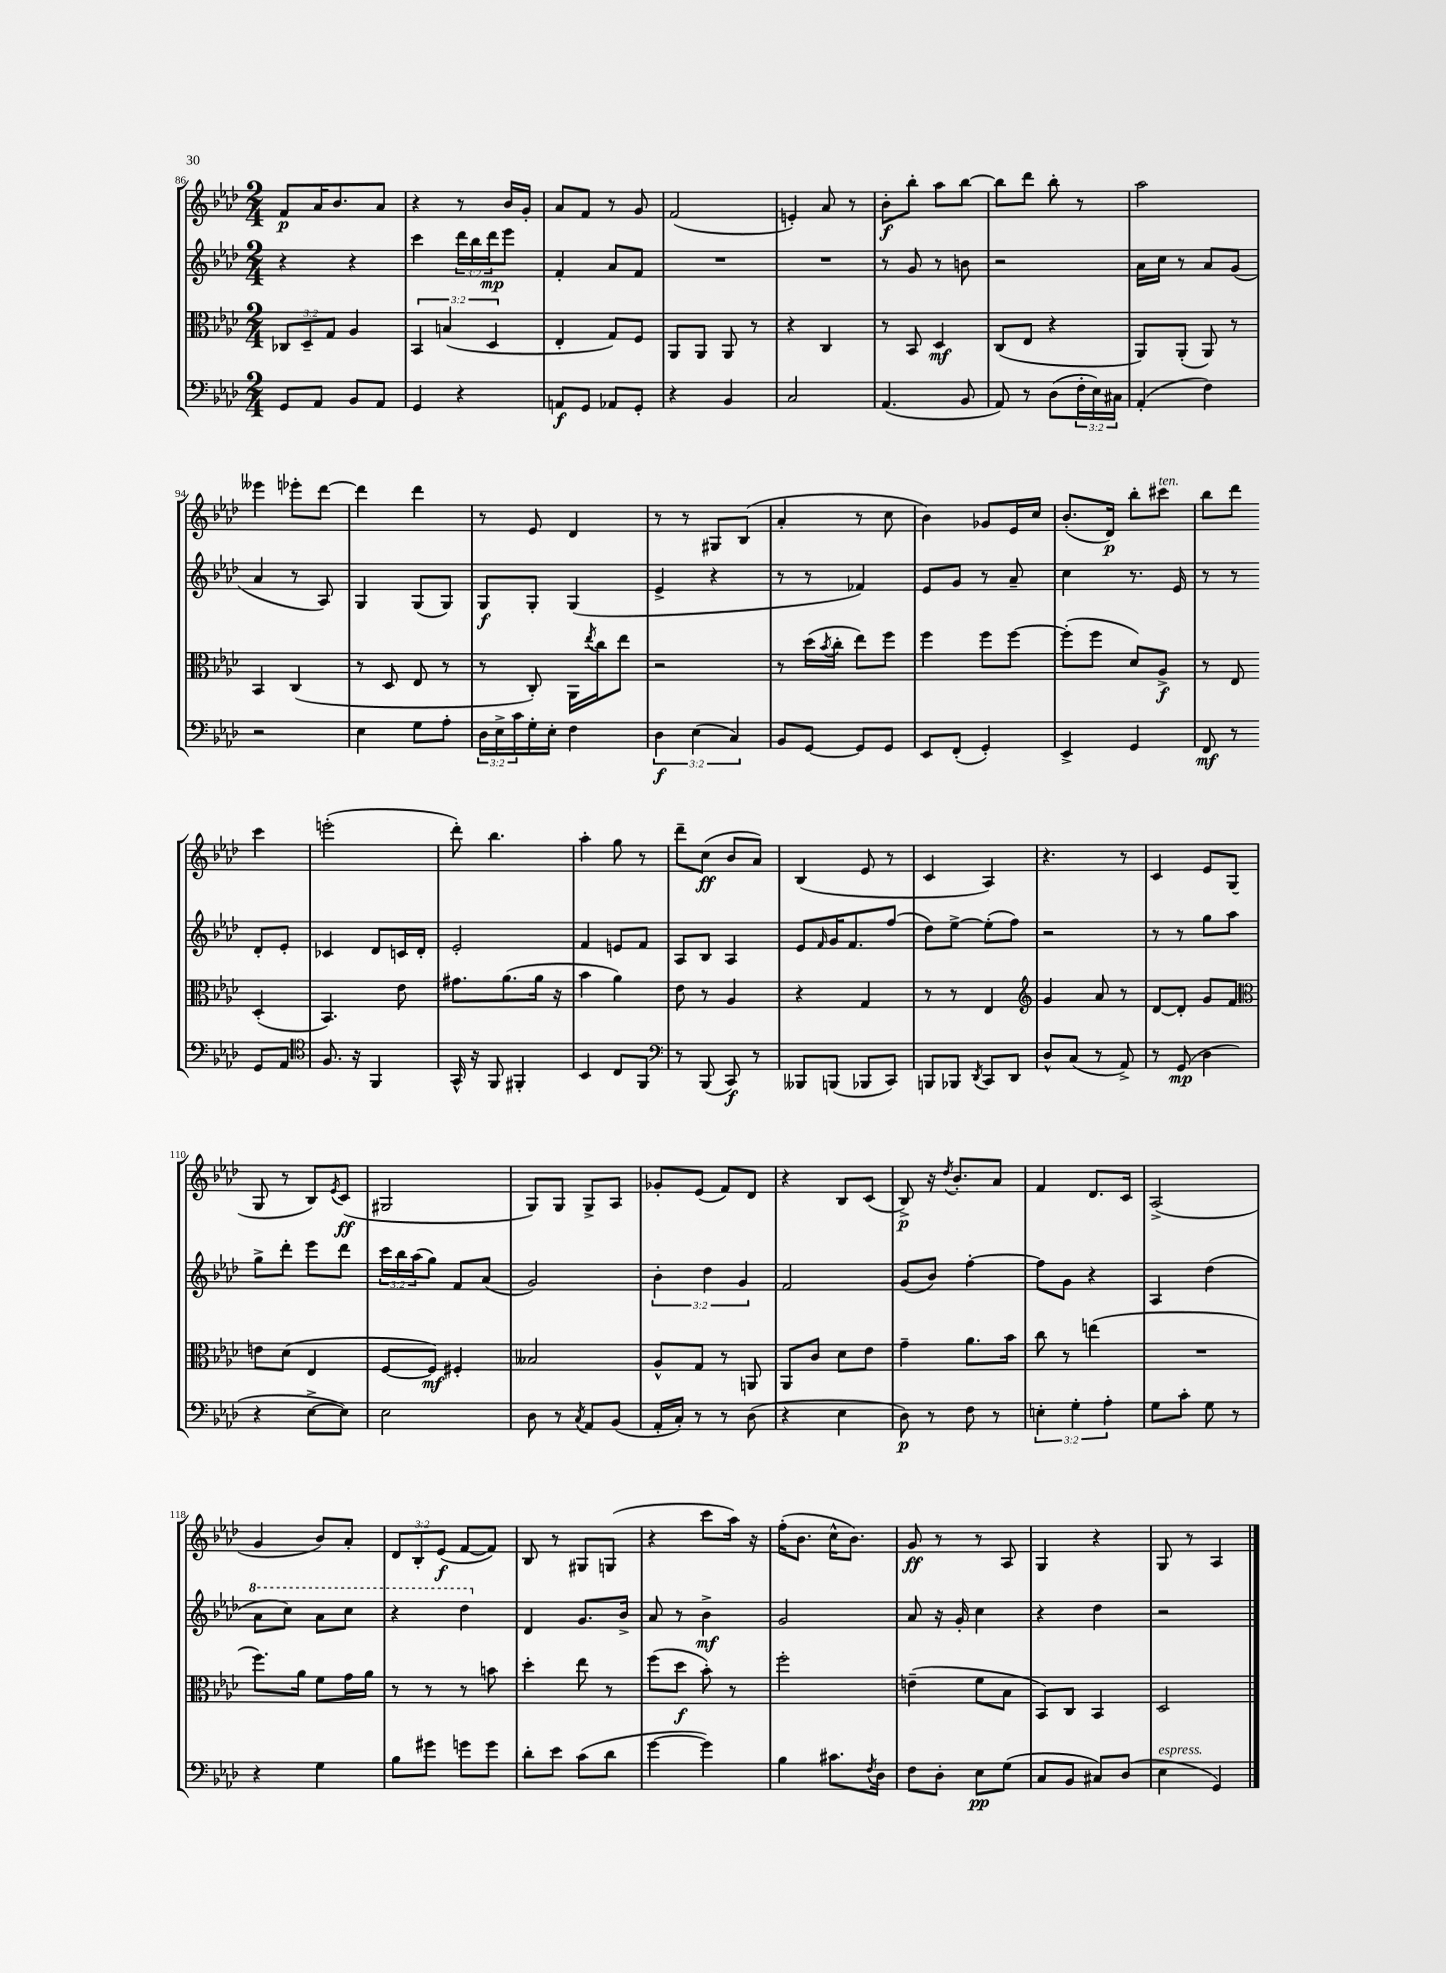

**kern	**kern	**kern	**kern
*staff4	*staff3	*staff2	*staff1
*clefF4	*clefC3	*clefG2	*clefG2
*k[b-e-a-d-]	*k[b-e-a-d-]	*k[b-e-a-d-]	*k[b-e-a-d-]
*M2/4	*M2/4	*M2/4	*M2/4
8GG	12C-	4r	8f
.	12D-~	.	.
8AA-	.	.	16a-
.	12G	.	.
.	.	.	8.b-
8BB-	4A-	4r	.
8AA-	.	.	8a-
=	=	=	=
4GG	6BB-	4ccc	4r
.	(6B	.	.
4r	.	24ddd-	8r
.	.	24bb-	.
.	6D-	24ddd-	.
.	.	8eee-	16b-
.	.	.	16g'
=	=	=	=
8AA	4E-'	4f'	8a-
8GG	.	.	8f
8AA-	8G)	8a-	8r
8GG'	8F	8f	8g
=	=	=	=
4r	8AA-	2r	(2f
.	8AA-	.	.
4BB-	8AA-	.	.
.	8r	.	.
=	=	=	=
2C	4r	2r	4e')
.	4C	.	8a-
.	.	.	8r
=	=	=	=
(4.AA-	8r	8r	8b-'
.	8BB-	8g	8bb-'
.	4D-	8r	8aa-
8BB-	.	8b	[8bb-
=	=	=	=
8AA-)	(8C	2r	8bb-]
8r	8E-	.	8ddd-
(8D-	4r	.	8bb-'
24F'	.	.	8r
24E-)	.	.	.
24C#	.	.	.
=	=	=	=
(4AA-'	8AA-)	16a-	2aa-
.	.	16cc	.
.	(8AA-'	8r	.
4F)	8AA-)	8a-	.
.	8r	(8g	.
=	=	=	=
2r	4BB-	4a-	4eee--
.	(4C	8r	8eee-'
.	.	8A-)	[8ddd-
=	=	=	=
4E-	8r	4G	4ddd-]
.	8D-	.	.
8G	8E-	(8G	4ddd-
8A-'	8r	8G)	.
=	=	=	=
24D-	8r	8G	8r
24E-^	.	.	.
24c	.	.	.
16G'	8C')	8G'	8e-
16E-'	.	.	.
4F	16AA-	(4G	4d-
.	8qee-	.	.
.	16cc	.	.
.	8ee-	.	.
=	=	=	=
6D-	2r	4e-^	8r
.	.	.	8r
(6E-	.	.	.
.	.	4r	8G#
6C)	.	.	.
.	.	.	(8B-
=	=	=	=
8BB-	8r	8r	4a-'
[8GG	(16dd-	8r	.
.	8qb-	.	.
.	16cc'	.	.
8GG]	8ee-)	4f-)	8r
8GG	8ff	.	8cc
=	=	=	=
8EE-	4ff	8e-	4b-)
(8FF'	.	8g	.
4GG')	8ff	8r	8g-
.	[8ff	8a-~	16e-
.	.	.	16cc
=	=	=	=
4EE-^	(8ff']	4cc	(8.b-'
.	8ff	.	.
.	.	.	16d-)
4GG	8d-)	8.r	8bb-'
.	8A-^	.	8ccc#
.	.	16e-	.
=	=	=	=
8FF	8r	8r	8bb-
8r	8E-	8r	8ddd-
8GG	(4D-'	8d-'	4ccc
8AA-	.	8e-'	.
=	=	=	=
*clefC4	*	*	*
8.F	4.BB-)	4c-	(2eee'
16r	.	.	.
4FF	.	8d-	.
.	8e-	16c	.
.	.	16d-'	.
=	=	=	=
16GG^^	8.g#	2e-'	8ddd-')
16r	.	.	.
8FF	.	.	4.bb-
.	(8.a-	.	.
4FF#'	.	.	.
.	16a-	.	.
.	16r	.	.
=	=	=	=
4BB-	4b-	4f	4aa-'
8C	4a-)	8e	8gg
8FF	.	8f	8r
=	=	=	=
*clefF4	*	*	*
8r	8e-	8A-	8ddd-~
(8BBB-	8r	8B-	(8cc
8CC)	4A-	4A-	8b-
8r	.	.	8a-)
=	=	=	=
8BBB--	4r	8e-	(4B-
.	.	16qqf	.
(8BBB	.	16g	.
.	.	8.f	.
8BBB-	4G	.	8e-
8CC)	.	(8ff	8r
=	=	=	=
8BBB	8r	8dd-)	4c
8BBB-	8r	[8ee-^	.
8qDD-	.	.	.
8CC	4E-	(8ee-']	4A-)
8DD-	.	8ff)	.
=	=	=	=
*	*clefG2	*	*
8D-^^	4g	2r	4.r
(8C	.	.	.
8r	8a-	.	.
8AA-^)	8r	.	8r
=	=	=	=
8r	[8d-	8r	4c
(8GG	8d-']	8r	.
4D-	8g	8gg	8e-
.	8f	8aa-	(8G
=	=	=	=
*	*clefC3	*	*
4r	8e	8gg^	8G
.	(8d-	8ddd-'	8r
[8E-^	4E-	8eee-	8B-)
.	.	.	8qe-
8E-])	.	8ddd-	(8c
=	=	=	=
2E-	[8F	24ccc	2G#
.	.	24bb-	.
.	.	(24aa-	.
.	8F])	8gg)	.
.	4F#'	8f	.
.	.	(8a-	.
=	=	=	=
8D-	2B--	2g)	8G)
8r	.	.	8G
8qC	.	.	.
8AA-	.	.	8G^
(8BB-	.	.	8A-
=	=	=	=
16AA-'	8A-^^	6b-'	8g-'
16C')	.	.	.
8r	8G	.	(8e-
.	.	6dd-	.
8r	8r	.	8f)
.	.	6g	.
(8D-	8AA	.	8d-
=	=	=	=
4r	8AA-	2f	4r
.	8c	.	.
4E-	8d-	.	8B-
.	8e-	.	(8c
=	=	=	=
8D-)	4g~	(8g	8B-^)
8r	.	8b-)	16r
.	.	.	8qdd-
.	.	.	8.b-'
8F	8.a-	[4ff'	.
8r	.	.	8a-
.	16b-	.	.
=	=	=	=
6E'	8cc	8ff]	4f
.	8r	8g	.
6G'	.	.	.
.	(4ee	4r	8.d-
6A-'	.	.	.
.	.	.	16c
=	=	=	=
8G	2r	4A-	(2A-^
8c'	.	.	.
8G	.	(4dd-	.
8r	.	.	.
=	=	=	=
4r	8.ff)	8aa-	4g
.	.	8ccc)	.
.	16a-	.	.
4G	8f	8aa-	8b-)
.	16g	8ccc	8a-'
.	16a-	.	.
=	=	=	=
8B-	8r	4r	12d-
.	.	.	12B-'
8g#	8r	.	.
.	.	.	(12e-
8g	8r	4ddd-	[8f
8g	8b	.	8f])
=	=	=	=
8d-'	4dd-'	4d-	8B-
8e-	.	.	8r
(8c	8ee-	8.g	8G#
8d-	8r	.	(8G
.	.	16b-^	.
=	=	=	=
[4g	(8ff	8a-	4r
.	8dd-	8r	.
4g])	8b-')	4b-^	8ccc
.	8r	.	16aa-)
.	.	.	16r
=	=	=	=
4B-	2ff'	2g	(16ff'
.	.	.	8.b-
8.c#	.	.	16cc^^
.	.	.	8.b-)
8qF	.	.	.
16D-	.	.	.
=	=	=	=
8F	(4e~	8a-	8g
8D-'	.	16r	8r
.	.	16g'	.
8E-	8f	4cc	8r
(8G	8B-	.	8A-
=	=	=	=
8C	8BB-)	4r	4G
8BB-	8C	.	.
8C#)	4BB-	4dd-	4r
(8D-	.	.	.
=	=	=	=
4E-	2D-	2r	8G
.	.	.	8r
4GG)	.	.	4A-
==	==	==	==
*-	*-	*-	*-
